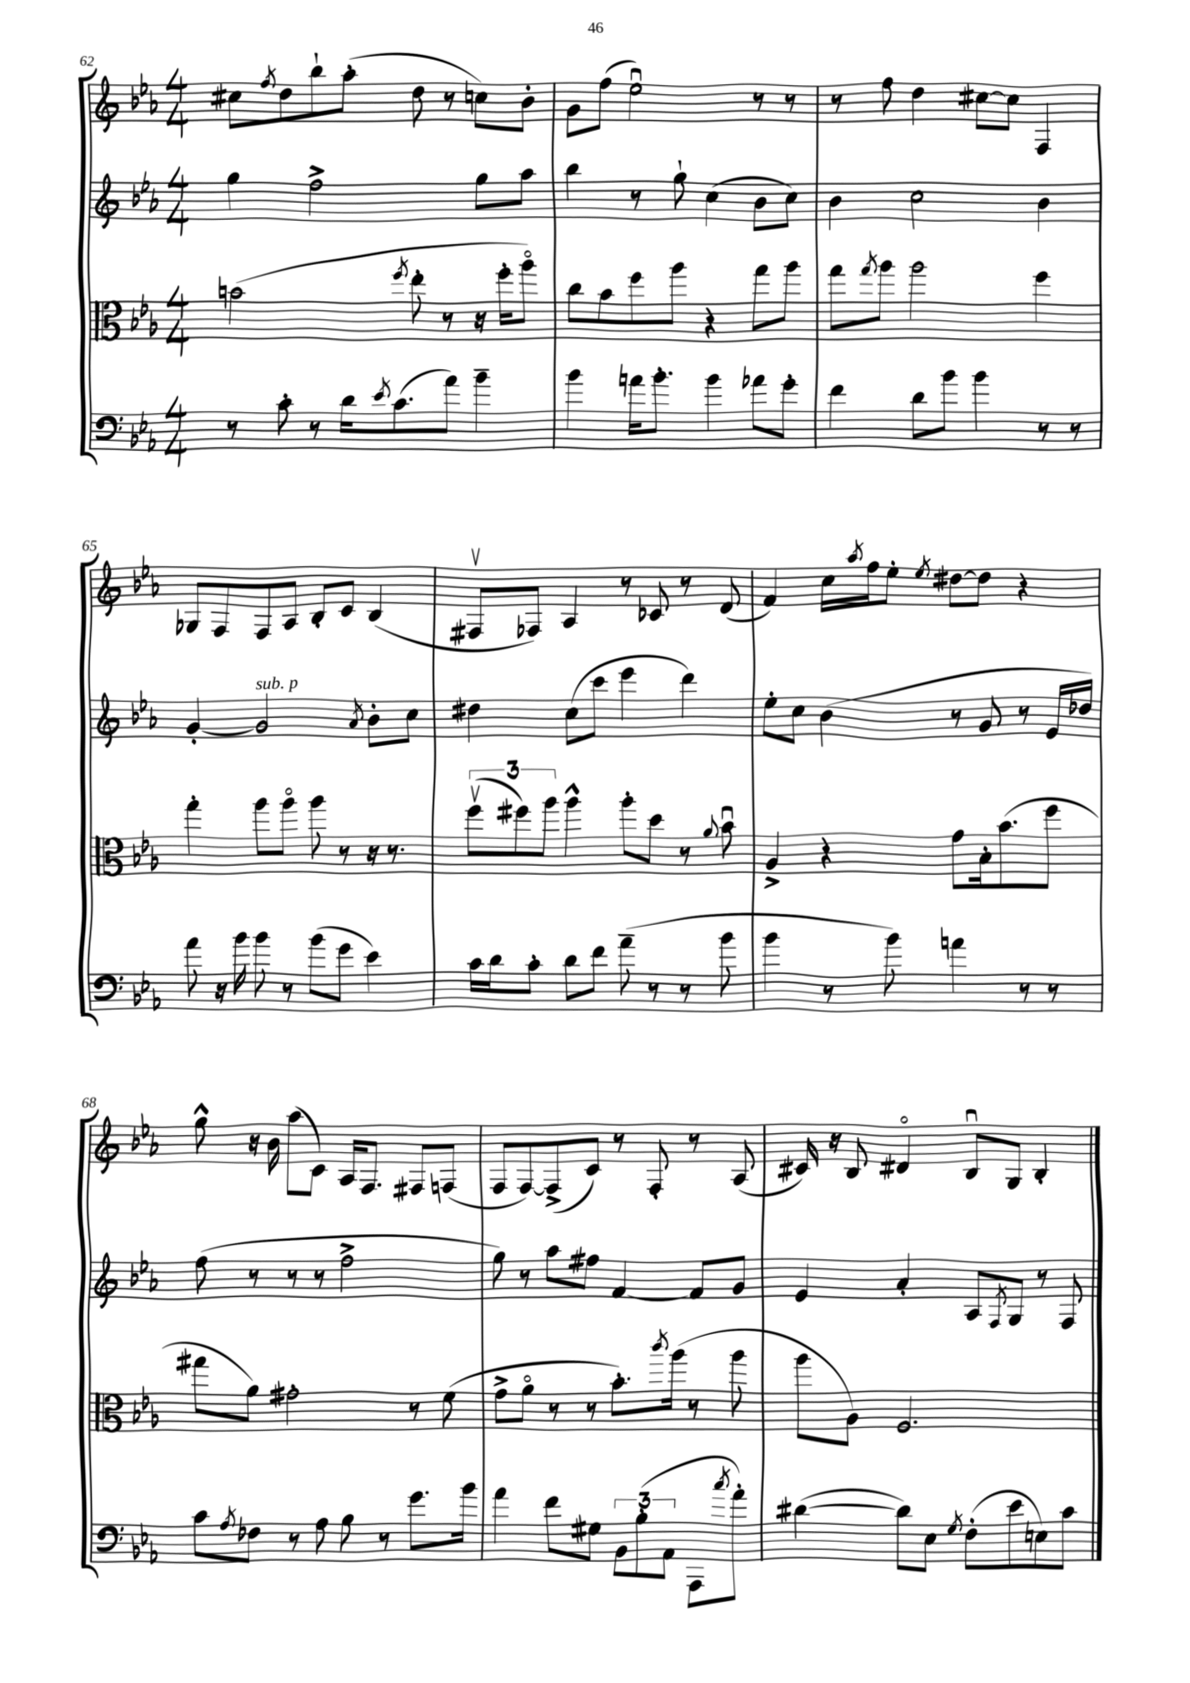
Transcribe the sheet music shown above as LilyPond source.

<<
\new StaffGroup <<
\new Staff = "s0" {
    \clef treble \key ees \major \numericTimeSignature \time 4/4
    cis''8 \acciaccatura { f''8 } d''8 bes''8-! aes''8-.( d''8 r8 c''8) bes'8-. |
    g'8 f''8( ees''2\downbow) r8 r8 |
    r8 f''8 d''4 cis''8~ cis''8 f4 |
    ges8 f8 f8 aes8 bes8-. c'8 bes4( |
    fis8\upbow fes8) aes4 r8 ces'8 r8 d'8( |
    f'4) c''16 \acciaccatura { aes''8 } f''16 ees''8-. \acciaccatura { ees''8 } dis''8~ dis''8 r4 |
    g''8-^ r16 bes'16 aes''8( c'8) aes16 f8. fis8 f8( |
    f8 f8~) f8->( c'8) r8 f8-. r8 aes8( |
    cis'16) r16 bes8 dis'4\flageolet bes8\downbow g8 bes4-. \bar "|." |
}
\new Staff = "s1" {
    \clef treble \key ees \major \numericTimeSignature \time 4/4
    g''4 f''2-> g''8 aes''8 |
    bes''4 r8 g''8-! c''4( bes'8 c''8) |
    bes'4 c''2 bes'4 |
    g'4~-. g'2^\markup { \italic "sub. p" } \acciaccatura { aes'8 } bes'8-. c''8 |
    dis''4 c''8( c'''8 ees'''4 d'''4) |
    ees''8-. c''8 bes'4( r8 g'8 r8 ees'16 des''16) |
    f''8( r8 r8 r8 f''2-> |
    g''8) r8 aes''8 fis''8 f'4~ f'8 g'8 |
    ees'4 aes'4-. aes8 \acciaccatura { f8 } g8 r8 f8 \bar "|." |
}
\new Staff = "s2" {
    \clef alto \key ees \major \numericTimeSignature \time 4/4
    b'2( \acciaccatura { f''8 } ees''8-. r8 r16 f''16-. aes''8\flageolet) |
    c''8 bes'8 f''8 aes''8 r4 g''8 aes''8 |
    g''8 \acciaccatura { g''8 } aes''8 aes''2 f''4 |
    g''4-. aes''8 aes''8\flageolet aes''8 r8 r16 r8. |
    \tuplet 3/2 { f''8\upbow( fis''8) aes''8 } aes''4-^ aes''8-. d''8 r8 \appoggiatura { aes'8 } bes'8\downbow |
    aes4-> r4 g'8 bes16-. bes'8.( f''8 |
    gis''8 aes'8) gis'2-. r8 f'8( |
    g'8-> aes'8\flageolet r8 r8 bes'8.-.) \acciaccatura { c'''8 } aes''16( r8 aes''8 |
    aes''8 aes8) f2. \bar "|." |
}
\new Staff = "s3" {
    \clef bass \key ees \major \numericTimeSignature \time 4/4
    r8 c'8-. r8 d'16 \acciaccatura { ees'8 } c'8.( aes'8) bes'4-- |
    bes'4 a'16 bes'8.-. bes'4 aes'8 g'8-. |
    f'4 d'8 bes'8 bes'4 r8 r8 |
    aes'8 r16 bes'16 bes'8 r8 bes'8( g'8 ees'4) |
    c'16 d'16 c'8-. d'8 f'8 aes'8--( r8 r8 bes'8 |
    bes'4 r8 bes'8) a'4 r8 r8 |
    c'8 \acciaccatura { aes8 } fes8 r8 aes8 bes8 r8 g'8. bes'16 |
    aes'4 f'8 gis8 \tuplet 3/2 { bes,8 bes8-.( aes,8 } aes,,8 \acciaccatura { c''8 } aes'8-.) |
    dis'4~( dis'8) ees8 \acciaccatura { g8 } f8-.( ees'8 e8) c'8 \bar "|." |
}
>>
>>
\layout { \context { \Score currentBarNumber = #62 } }
